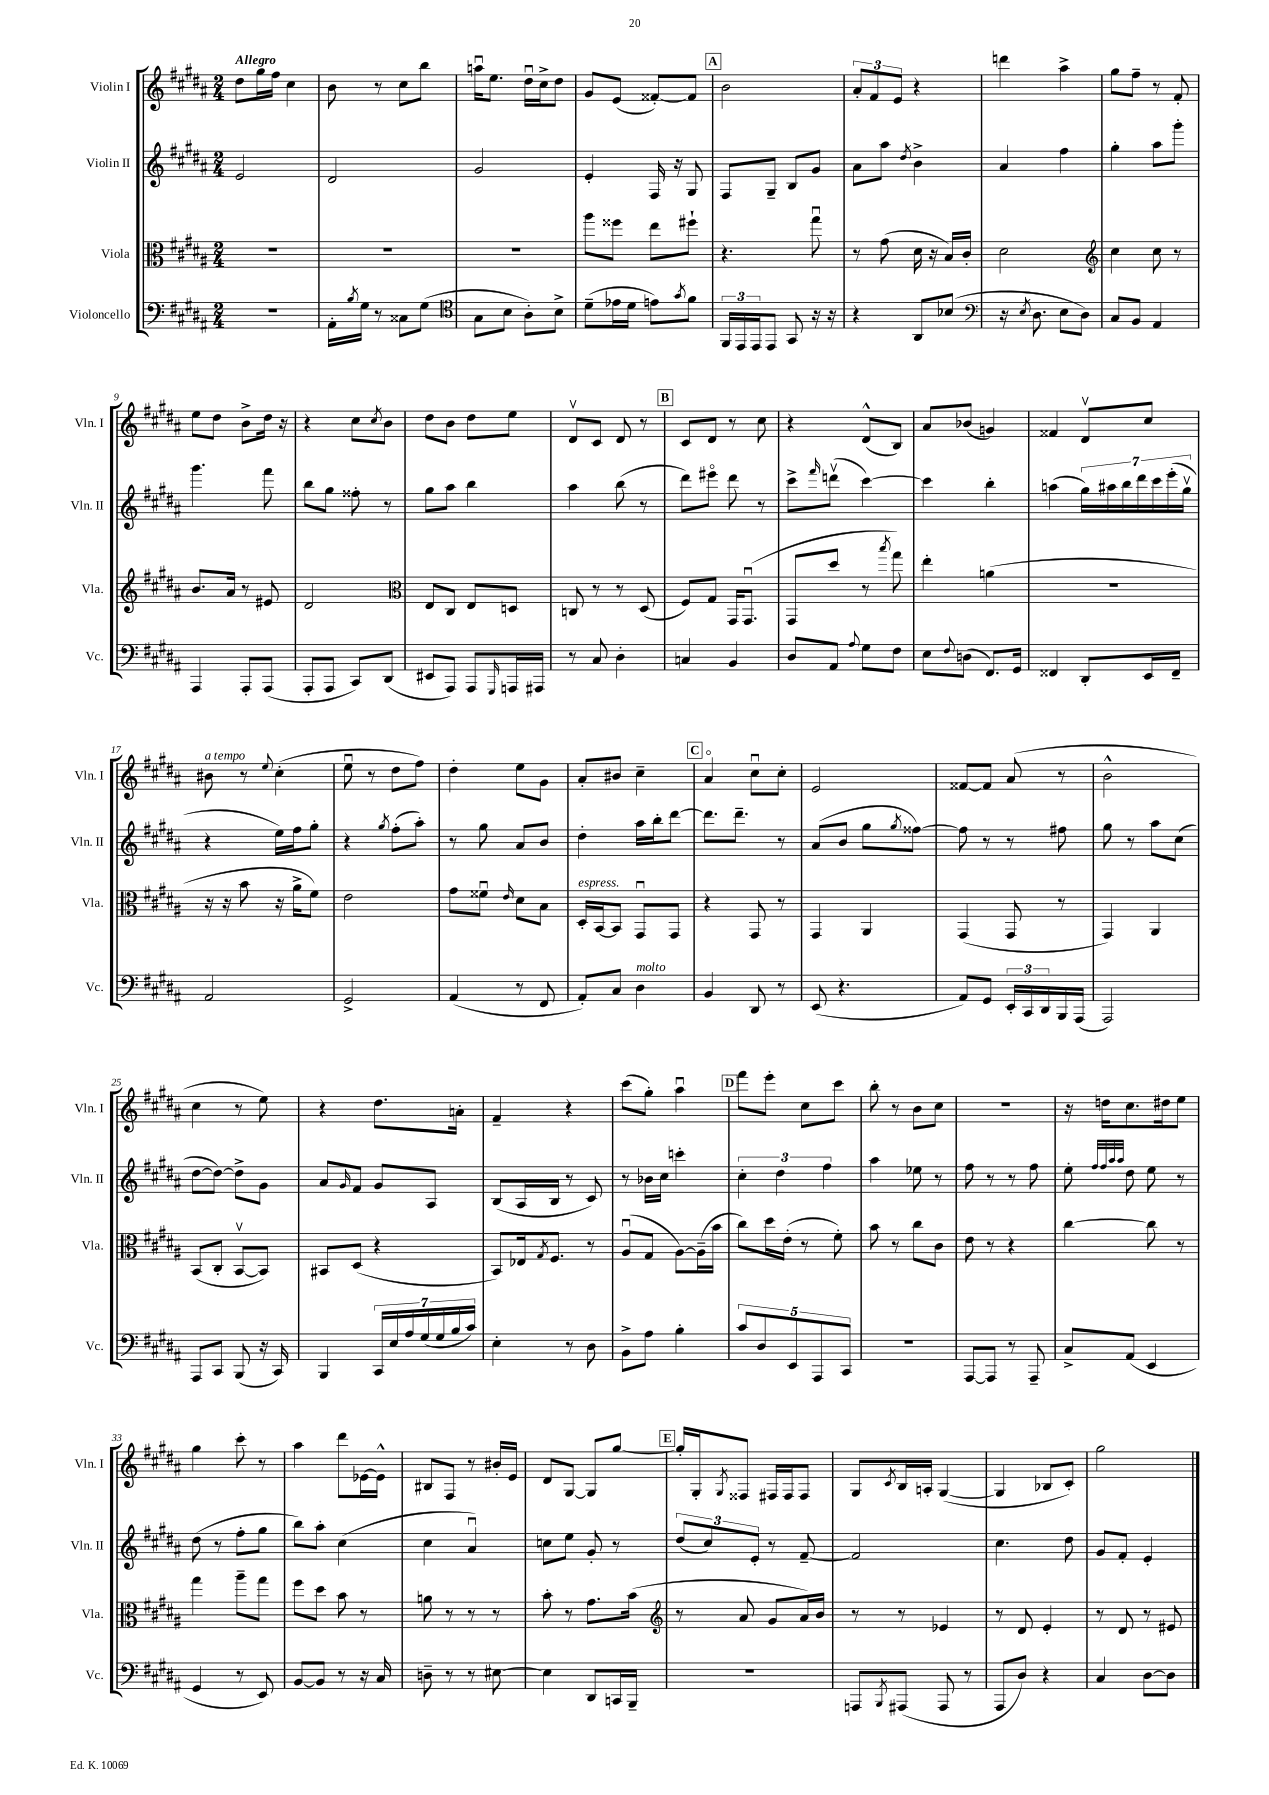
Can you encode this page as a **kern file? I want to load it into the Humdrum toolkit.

**kern	**kern	**kern	**kern
*part4	*part3	*part2	*part1
*staff4	*staff3	*staff2	*staff1
*I"Violoncello	*I"Viola	*I"Violin II	*I"Violin I
*I'Vc.	*I'Vla.	*I'Vln. II	*I'Vln. I
*clefF4	*clefC3	*clefG2	*clefG2
*k[f#c#g#d#a#]	*k[f#c#g#d#a#]	*k[f#c#g#d#a#]	*k[f#c#g#d#a#]
*M2/4	*M2/4	*M2/4	*M2/4
=1	=1	=1	=1
!	!	!	!LO:TX:a:B:t=Allegro
2r	2r	2e/	8dd#\L
.	.	.	16gg#\L
.	.	.	16ff#\JJ
.	.	.	4cc#\
=2	=2	=2	=2
16AA#'\LL	2r	2d#/	8b\
8qB/	.	.	.
16G#\JJ	.	.	.
8r	.	.	8r
8C##X\L	.	.	8cc#\L
(8G#\J	.	.	8bb\J
=3	=3	=3	=3
*clefC4	*	*	*
8G#\L	2r	2g#/	16aanu\KL
.	.	.	8.ee\J
8B\J	.	.	.
8A#'\L)	.	.	16dd#u\LL
.	.	.	16cc#^\J
8B^\J	.	.	8dd#\J
=4	=4	=4	=4
(8d#~\L	8aa#\L	4e'/	8g#/L
16e-X\L	8ff##X\J	.	(8e/J
16d#\JJ	.	.	.
8en\L)	8ee\L	16F#/	[8f##X'/L)
.	.	16r	.
8qg#/	.	.	.
8f#\J	8ff#X`\J	8G#/	8f##/J]
!!LO:REH:place=s1:t=A
=5	=5	=5	=5
24FF#/LL	4.r	8F#/L	2b\
24EE/	.	.	.
24EE/J	.	.	.
8EE/J	.	8G#~/J	.
8GG#/	.	8B/L	.
16r	8gg#u\	8g#/J	.
16r	.	.	.
=6	=6	=6	=6
4r	8r	8a#\L	12a#'/L
.	.	.	12f#/
.	(8g#\	8aa#\J	.
.	.	.	12e/J
.	.	8qdd#/	.
8AA#/L	16d#\	4b^\	4r
.	16r	.	.
(8B-X/J	16B/LL)	.	.
.	16c#'/JJ	.	.
=7	=7	=7	=7
*clefF4	*	*	*
16r	2d#\	4a#/	4dddn\
8qE/	.	.	.
8.D#\	.	.	.
8E\L	.	4ff#\	4aa#^\
8D#\J)	.	.	.
=8	=8	=8	=8
*	*clefG2	*	*
8C#/L	4cc#\	4gg#'\	8gg#\L
8BB/J	.	.	8ff#~\J
4AA#/	8cc#\	8aa#\L	8r
.	8r	8ggg#'\J	8f#'/
!!LO:LB:g=z
=9	=9	=9	=9
4AAA#/	8.b/L	4.ggg#\	8ee\L
.	.	.	8dd#\J
.	16a#/Jk	.	.
8AAA#'/L	8r	.	8b^\L
(8AAA#/J	8e#X/	8fff#\	16dd#\Jk
.	.	.	16r
=10	=10	=10	=10
8AAA#'/L	2d#/	8bb\L	4r
8AAA#/J	.	8gg#\J	.
8CC#/L)	.	8ff##X'\	8cc#\L
.	.	.	8qcc#/
(8DD#/J	.	8r	8b\J
=11	=11	=11	=11
*	*clefC3	*	*
8EE#X/L	8E/L	8gg#\L	8dd#\L
8AAA#/J)	8C#/J	8aa#\J	8b\J
8AAA#/L	8E/L	4bb\	8dd#\L
16qqGGG#/	.	.	.
16AAAn/L	8Dn/J	.	8ee\J
16AAA#X/JJ	.	.	.
=12	=12	=12	=12
8r	8Cn/	4aa#\	8d#v/L
8C#/	8r	.	8c#/J
4D#'\	8r	(8bb\	8d#/
.	(8D#/	8r	8r
!!LO:REH:place=s1:t=B
=13	=13	=13	=13
4Cn/	8F#/L)	8ddd#\L)	8c#/L
.	8G#/J	8eee#X\J	8d#/J
4BB/	16GG#/KL	8ddd#\	8r
.	(8.GG#u/J	.	.
.	.	8r	8cc#\
=14	=14	=14	=14
8D#/L	8GG#/L	8ccc#^\L	4r
.	.	16qqfff#/	.
8AA#/J	8dd#/J	(8dddnv\J	.
8qqA#/	.	.	.
8G#\L	8r	[4ccc#\)	(8d#^^/L
.	8qbb/	.	.
8F#\J	8gg#\)	.	8B/J)
=15	=15	=15	=15
8E\L	4ee'\	4ccc#\]	8a#/L
8qqF#/	.	.	.
(8Dn\J	.	.	(8b-X/J
8.FF#/L)	(4an\	4bb'\	4gn/)
16GG#/Jk	.	.	.
=16	=16	=16	=16
4FF##X/	2r	(4aan\	4f##X/
8DD#'/L	.	28gg#\LL)	8d#v/L
.	.	28aa#X\	.
.	.	28bb\	.
.	.	28ddd#\	.
16EE/L	.	.	8cc#/J
.	.	28ccc#\	.
.	.	(28eee'\	.
16FF##~/JJ	.	.	.
.	.	28gg#v\JJ	.
!!LO:LB:g=z
=17	=17	=17	=17
!	!	!	!LO:TX:a:i:t=a tempo
2AA#/	16r	4r	8b#X\
.	16r	.	.
.	8b\	.	8r
.	.	.	8qqee/
.	16r	16ee\LL)	(4cc#'\
.	16a#^\KL	16ff#\J	.
.	8f#\J)	8gg#'\J	.
=18	=18	=18	=18
2GG#^/	2e\	4r	8eeu\
.	.	.	8r
.	.	8qgg#/	.
.	.	(8ff#'\L	8dd#\L
.	.	8aa#'\J)	8ff#\J)
=19	=19	=19	=19
(4AA#/	8g#\L	8r	4dd#'\
.	8f##Xu\J	8gg#\	.
.	16qqe/	.	.
8r	8d#\L	8a#/L	8ee\L
8FF#/	8B\J	8b/J	8g#\J
=20	=20	=20	=20
!	!LO:TX:a:i:t=espress.	!	!
8AA#'/L)	16D#'/LL	4dd#'\	8a#'/L
.	[16BB/J	.	.
8C#/J	8BB/J]	.	8b#X/J
!LO:TX:a:i:t=molto	!	!	!
4D#\	8GG#u/L	16aa#\LL	4cc#~\
.	.	16bb'\J	.
.	8GG#/J	[8ddd#\J	.
!!LO:REH:place=s1:t=C
=21	=21	=21	=21
4BB/	4r	8.ddd#\L]	4a#/
.	.	8.ddd#~\J	.
8DD#/	8GG#/	.	8cc#u\L
8r	8r	8r	8cc#'\J
=22	=22	=22	=22
(8EE/	4GG#/	(8a#/L	2e/
4.r	.	8b/J	.
.	4AA#/	8gg#\L	.
.	.	8qgg#/	.
.	.	[8ff##X\J)	.
=23	=23	=23	=23
8AA#/L)	(4GG#/	8ff##\]	[8f##X/L
8GG#/J	.	8r	8f##/J]
24EE'/LL	8GG#/	8r	(8a#/
24CC#/	.	.	.
24DD#/	.	.	.
16BBB/	8r	8ff#X\	8r
(16AAA#/JJ	.	.	.
=24	=24	=24	=24
2AAA#/)	4GG#/)	8gg#\	2b^^\
.	.	8r	.
.	4AA#/	8aa#\L	.
.	.	(8cc#\J	.
!!LO:LB:g=z
=25	=25	=25	=25
8AAA#/L	(8BB/L	[8dd#\L	4cc#\
8CC#/J	8C#'/J	8dd#\J_)	.
(8BBB/	[8BBv/L	8dd#^\L]	8r
16r	8BB/J])	8g#\J	8ee\)
16CC#/)	.	.	.
=26	=26	=26	=26
4BBB/	8BB#X/L	8a#/L	4r
.	.	16qqg#/	.
.	(8D#/J	8f#/J	.
28CC#/LL	4r	8g#/L	8.dd#\L
28E/	.	.	.
28A#/	.	.	.
(28G#/	.	.	.
.	.	8A#/J	.
28G#/	.	.	.
28B/	.	.	.
.	.	.	16an'\Jk
28c#/JJ)	.	.	.
=27	=27	=27	=27
4E'\	8BB/L)	(8B/L	4f#~/
.	16E-X/k	16A#/L	.
.	8qG#/	.	.
.	8.F#/J	16B/JJ	.
8r	.	8r	4r
8D#\	8r	8c#/)	.
=28	=28	=28	=28
8BB^\L	(8A#u/L	8r	(8ccc#\L
8A#\J	8G#/J	16b-X\LL	8gg#'\J)
.	.	16cc#\JJ	.
4B'\	[8A#\L)	4cccn'\	4aa#u\
.	(16A#~\L]	.	.
.	16b\JJ	.	.
!!LO:REH:place=s1:t=D
=29	=29	=29	=29
10c#/L	8cc#\L)	6cc#'\	8fff#\L
10D#/	.	.	.
.	16dd#\L	.	8eee'\J
.	.	6dd#\	.
.	(16e'\JJ	.	.
10EE/	.	.	.
.	8r	.	8cc#\L
10AAA#/	.	.	.
.	.	6ff#\	.
.	8f#'\)	.	8ccc#\J
10CC#/J	.	.	.
=30	=30	=30	=30
2r	8b\	4aa#\	8bb'\
.	8r	.	8r
.	8cc#\L	8ee-X\	8b\L
.	8c#\J	8r	8cc#\J
=31	=31	=31	=31
[8AAA#/L	8e\	8ff#\	2r
8AAA#/J]	8r	8r	.
8r	4r	8r	.
8AAA#~/	.	8ff#\	.
=32	=32	=32	=32
8C#^/L	[4cc#\	8ee'\	16r
.	.	.	16ddn\KL
.	.	32qqff#/LLL	.
.	.	32qqff#/	.
.	.	32qqaa#/	.
.	.	32qqaa#/JJJ	.
(8AA#/J	.	8dd#\	8.cc#\
4EE/	8cc#\]	8ee\	.
.	.	.	16dd#X\k
.	8r	8r	8ee\J
!!LO:LB:g=z
=33	=33	=33	=33
4GG#/	4gg#\	(8dd#\	4gg#\
.	.	8r	.
8r	8aa#~\L	8ff#'\L	8ccc#'\
8EE/)	8gg#\J	8gg#\J	8r
=34	=34	=34	=34
[8BB/L	8ff#\L	8bb\L)	4aa#\
8BB/J]	8dd#\J	8aa#'\J	.
8r	8b\	(4cc#\	8ddd#\L
16r	8r	.	[16e-X\L
16C#/	.	.	16e-^^\JJ]
=35	=35	=35	=35
8Dn~\	8an\	4cc#\	8B#X/L
8r	8r	.	8F#/J
8r	8r	4a#u/)	8r
[8E#X\	8r	.	16b#X'/LL
.	.	.	16e/JJ
=36	=36	=36	=36
4E#\]	8b'\	8ccn\L	8d#/L
.	8r	8ee\J	[8G#/J
8DD#/L	8.g#\L	8g#'/	8G#/L]
16CCn/L	.	8r	[8gg#/J
16BBB~/JJ	(16b\Jk	.	.
!!LO:REH:place=s1:t=E
=37	=37	=37	=37
*	*clefG2	*	*
2r	8r	(12dd#/L	16gg#'/LL]
.	.	.	16G#'/J
.	.	12cc#/)	.
.	.	.	8qG#/
.	8a#/	.	8F##X/J
.	.	12e'/J	.
.	8g#/L	8r	16F#X/LL
.	.	.	16F#/J
.	16a#/L)	[8f#~/	8F#/J
.	16b/JJ	.	.
=38	=38	=38	=38
8AAAn/L	8r	2f#/]	8G#/L
8qBBB/	.	.	8qc#/
(8AAA#X/J	8r	.	16B/L
.	.	.	16An'/JJ
8AAA#/	4e-X/	.	([4G#/
8r	.	.	.
=39	=39	=39	=39
8AAA#/L	8r	4.cc#\	4G#/]
8D#/J)	8d#/	.	.
4r	4e'/	.	8B-X/L
.	.	8dd#\	8c#'/J)
=40	=40	=40	=40
4C#/	8r	8g#/L	2gg#\
.	8d#/	8f#'/J	.
[8D#\L	8r	4e'/	.
8D#\J]	8e#X/	.	.
==	==	==	==
*-	*-	*-	*-
